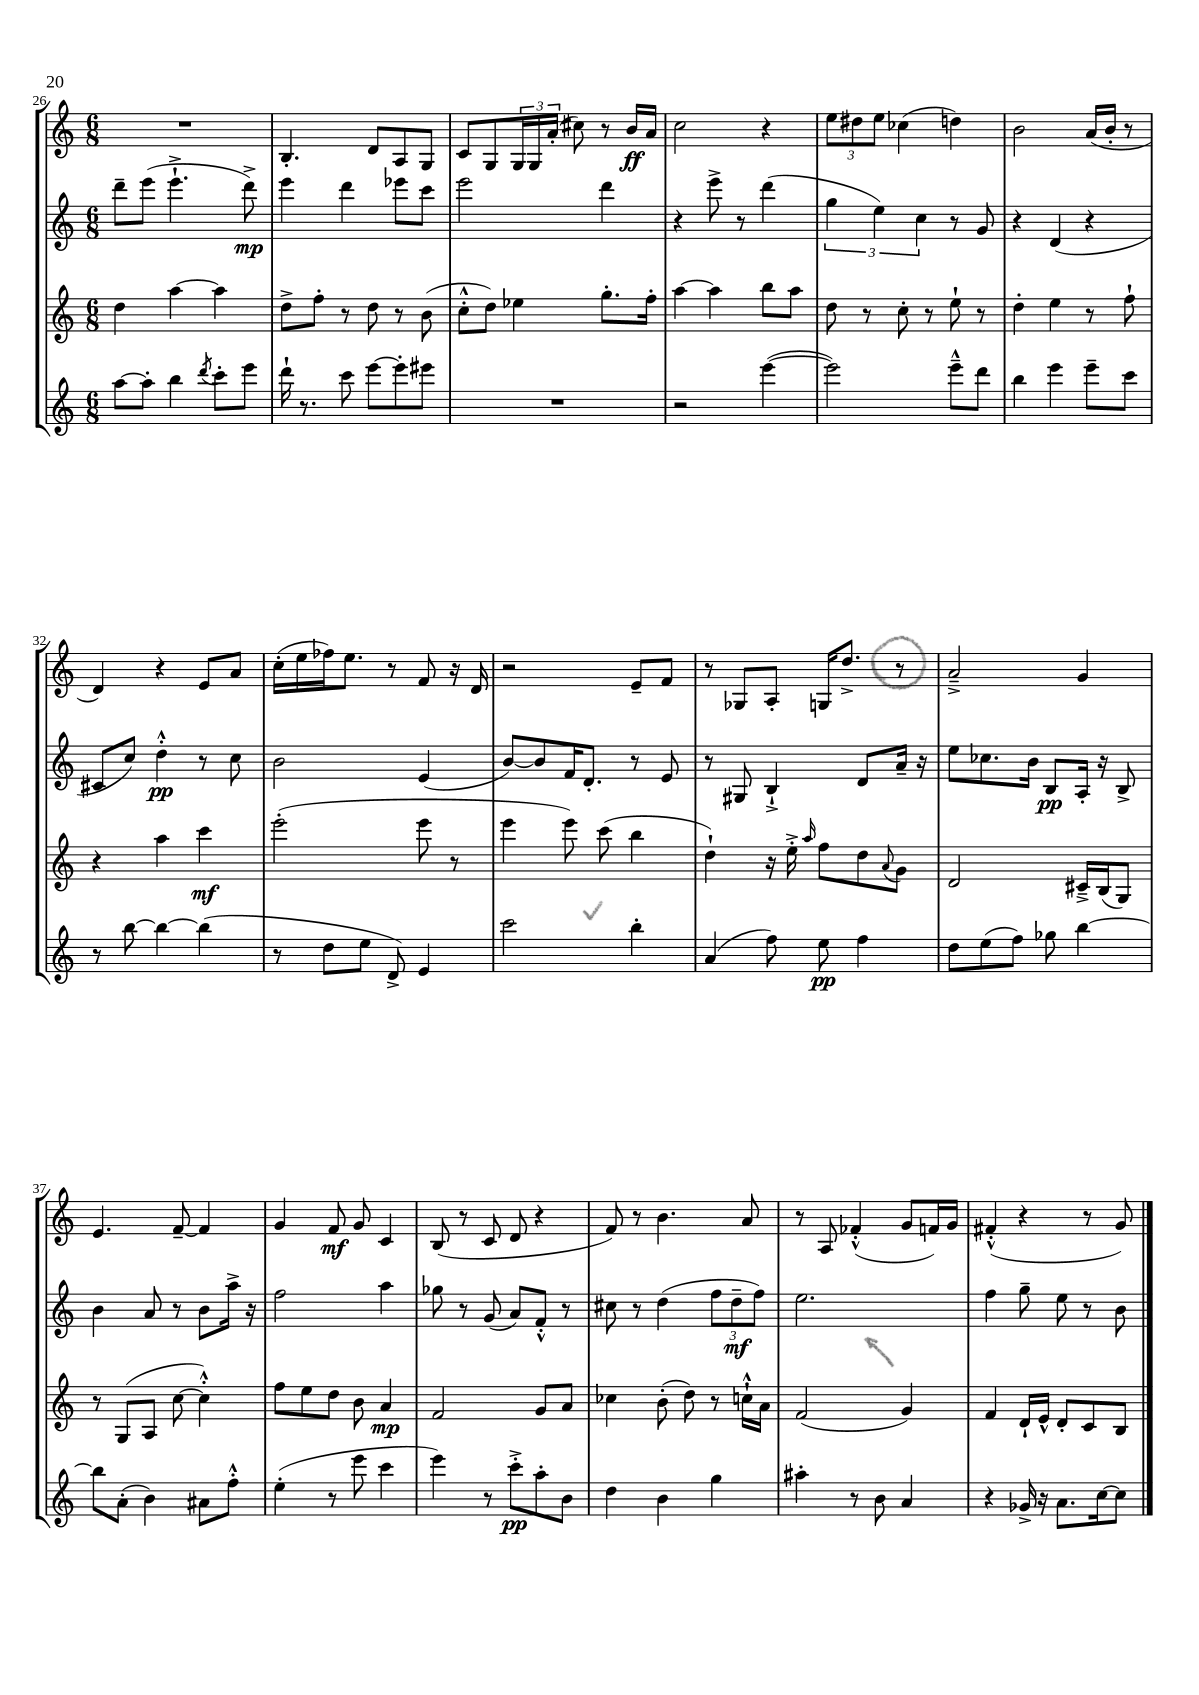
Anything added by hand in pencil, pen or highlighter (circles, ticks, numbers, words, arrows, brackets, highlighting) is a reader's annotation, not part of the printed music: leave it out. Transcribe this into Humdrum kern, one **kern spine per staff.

**kern	**kern	**kern	**kern
*staff4	*staff3	*staff2	*staff1
*clefG2	*clefG2	*clefG2	*clefG2
*k[]	*k[]	*k[]	*k[]
*M6/8	*M6/8	*M6/8	*M6/8
[8aa	4dd	8ddd~	2.r
8aa']	.	(8eee	.
4bb	[4aa	4.eee`^	.
8qddd	.	.	.
8ccc'	4aa]	.	.
8eee	.	8ddd^)	.
=	=	=	=
16ddd`	8dd^	4eee	4.B'
8.r	.	.	.
.	8ff'	.	.
8ccc	8r	4ddd	.
[8eee	8dd	.	8d
8eee']	8r	8eee-	8A
8eee#	(8b	8ccc	8G
=	=	=	=
2.r	8cc'^^	2eee	8c
.	8dd)	.	8G
.	4ee-	.	24G
.	.	.	24G
.	.	.	(24a'
.	.	.	8cc#)
.	8.gg'	4ddd	8r
.	.	.	16b
.	16ff'	.	16a
=	=	=	=
2r	[4aa	4r	2cc
.	4aa]	8eee^	.
.	.	8r	.
([4eee	8bb	(4ddd	4r
.	8aa	.	.
=	=	=	=
2eee])	8dd	6gg	12ee
.	.	.	12dd#
.	8r	.	.
.	.	6ee)	12ee
.	8cc'	.	(4cc-
.	.	6cc	.
.	8r	.	.
8eee~^^	8ee`	8r	4dd)
8ddd	8r	8g	.
=	=	=	=
4bb	4dd'	4r	2b
4eee	4ee	(4d	.
8eee~	8r	4r	(16a
.	.	.	16b'
8ccc	8ff`	.	8r
=	=	=	=
8r	4r	8c#	4d)
[8bb	.	8cc)	.
4bb_	4aa	4dd'^^	4r
(4bb]	4ccc	8r	8e
.	.	8cc	8a
=	=	=	=
8r	(2eee'	2b	(16cc'
.	.	.	16ee
8dd	.	.	16ff-)
.	.	.	8.ee
8ee	.	.	.
8d^)	.	.	8r
4e	8eee	(4e	8f
.	8r	.	16r
.	.	.	16d
=	=	=	=
2ccc	4eee	[8b)	2r
.	.	8b]	.
.	8eee)	16f	.
.	.	8.d'	.
.	(8ccc	.	.
4bb'	4bb	8r	8e~
.	.	8e	8f
=	=	=	=
(4a	4dd`)	8r	8r
.	.	8G#	8G-
8ff)	16r	4B`^	8A'
.	16ee'^	.	.
.	16qqaa	.	.
8ee	8ff	.	16G
.	.	.	8.dd^
4ff	8dd	8d	.
.	8qqa	.	.
.	8g	16a~	8r
.	.	16r	.
=	=	=	=
8dd	2d	8ee	2a~^
(8ee	.	8.cc-	.
8ff)	.	.	.
.	.	16b	.
8gg-	.	8B	.
[4bb	16c#~^	16A'	4g
.	(16B	16r	.
.	8G)	8B^	.
=	=	=	=
8bb]	8r	4b	4.e
(8a'	(8G	.	.
4b)	8A	8a	.
.	[8cc	8r	[8f~
8a#	4cc'^^])	8b	4f]
8ff'^^	.	16aa^	.
.	.	16r	.
=	=	=	=
(4ee'	8ff	2ff	4g
.	8ee	.	.
8r	8dd	.	8f
8eee	8b	.	8g
4ccc	4a	4aa	4c
=	=	=	=
4eee)	2f	8gg-	(8B
.	.	8r	8r
8r	.	(8g	8c
8ccc'^	.	8a)	8d
8aa'	8g	8f'^^	4r
8b	8a	8r	.
=	=	=	=
4dd	4cc-	8cc#	8f)
.	.	8r	8r
4b	(8b'	(4dd	4.b
.	8dd)	.	.
4gg	8r	12ff	.
.	.	12dd~	.
.	16cc`^^	.	8a
.	.	12ff)	.
.	16a	.	.
=	=	=	=
4aa#'	(2f	2.ee	8r
.	.	.	8A
8r	.	.	(4f-'^^
8b	.	.	.
4a	4g)	.	8g
.	.	.	16f)
.	.	.	16g
=	=	=	=
4r	4f	4ff	(4f#'^^
16g-^	16d`	8gg~	4r
16r	16e^^	.	.
8.a	8d'	8ee	.
.	8c	8r	8r
[16cc	.	.	.
8cc]	8B	8b	8g)
==	==	==	==
*-	*-	*-	*-
